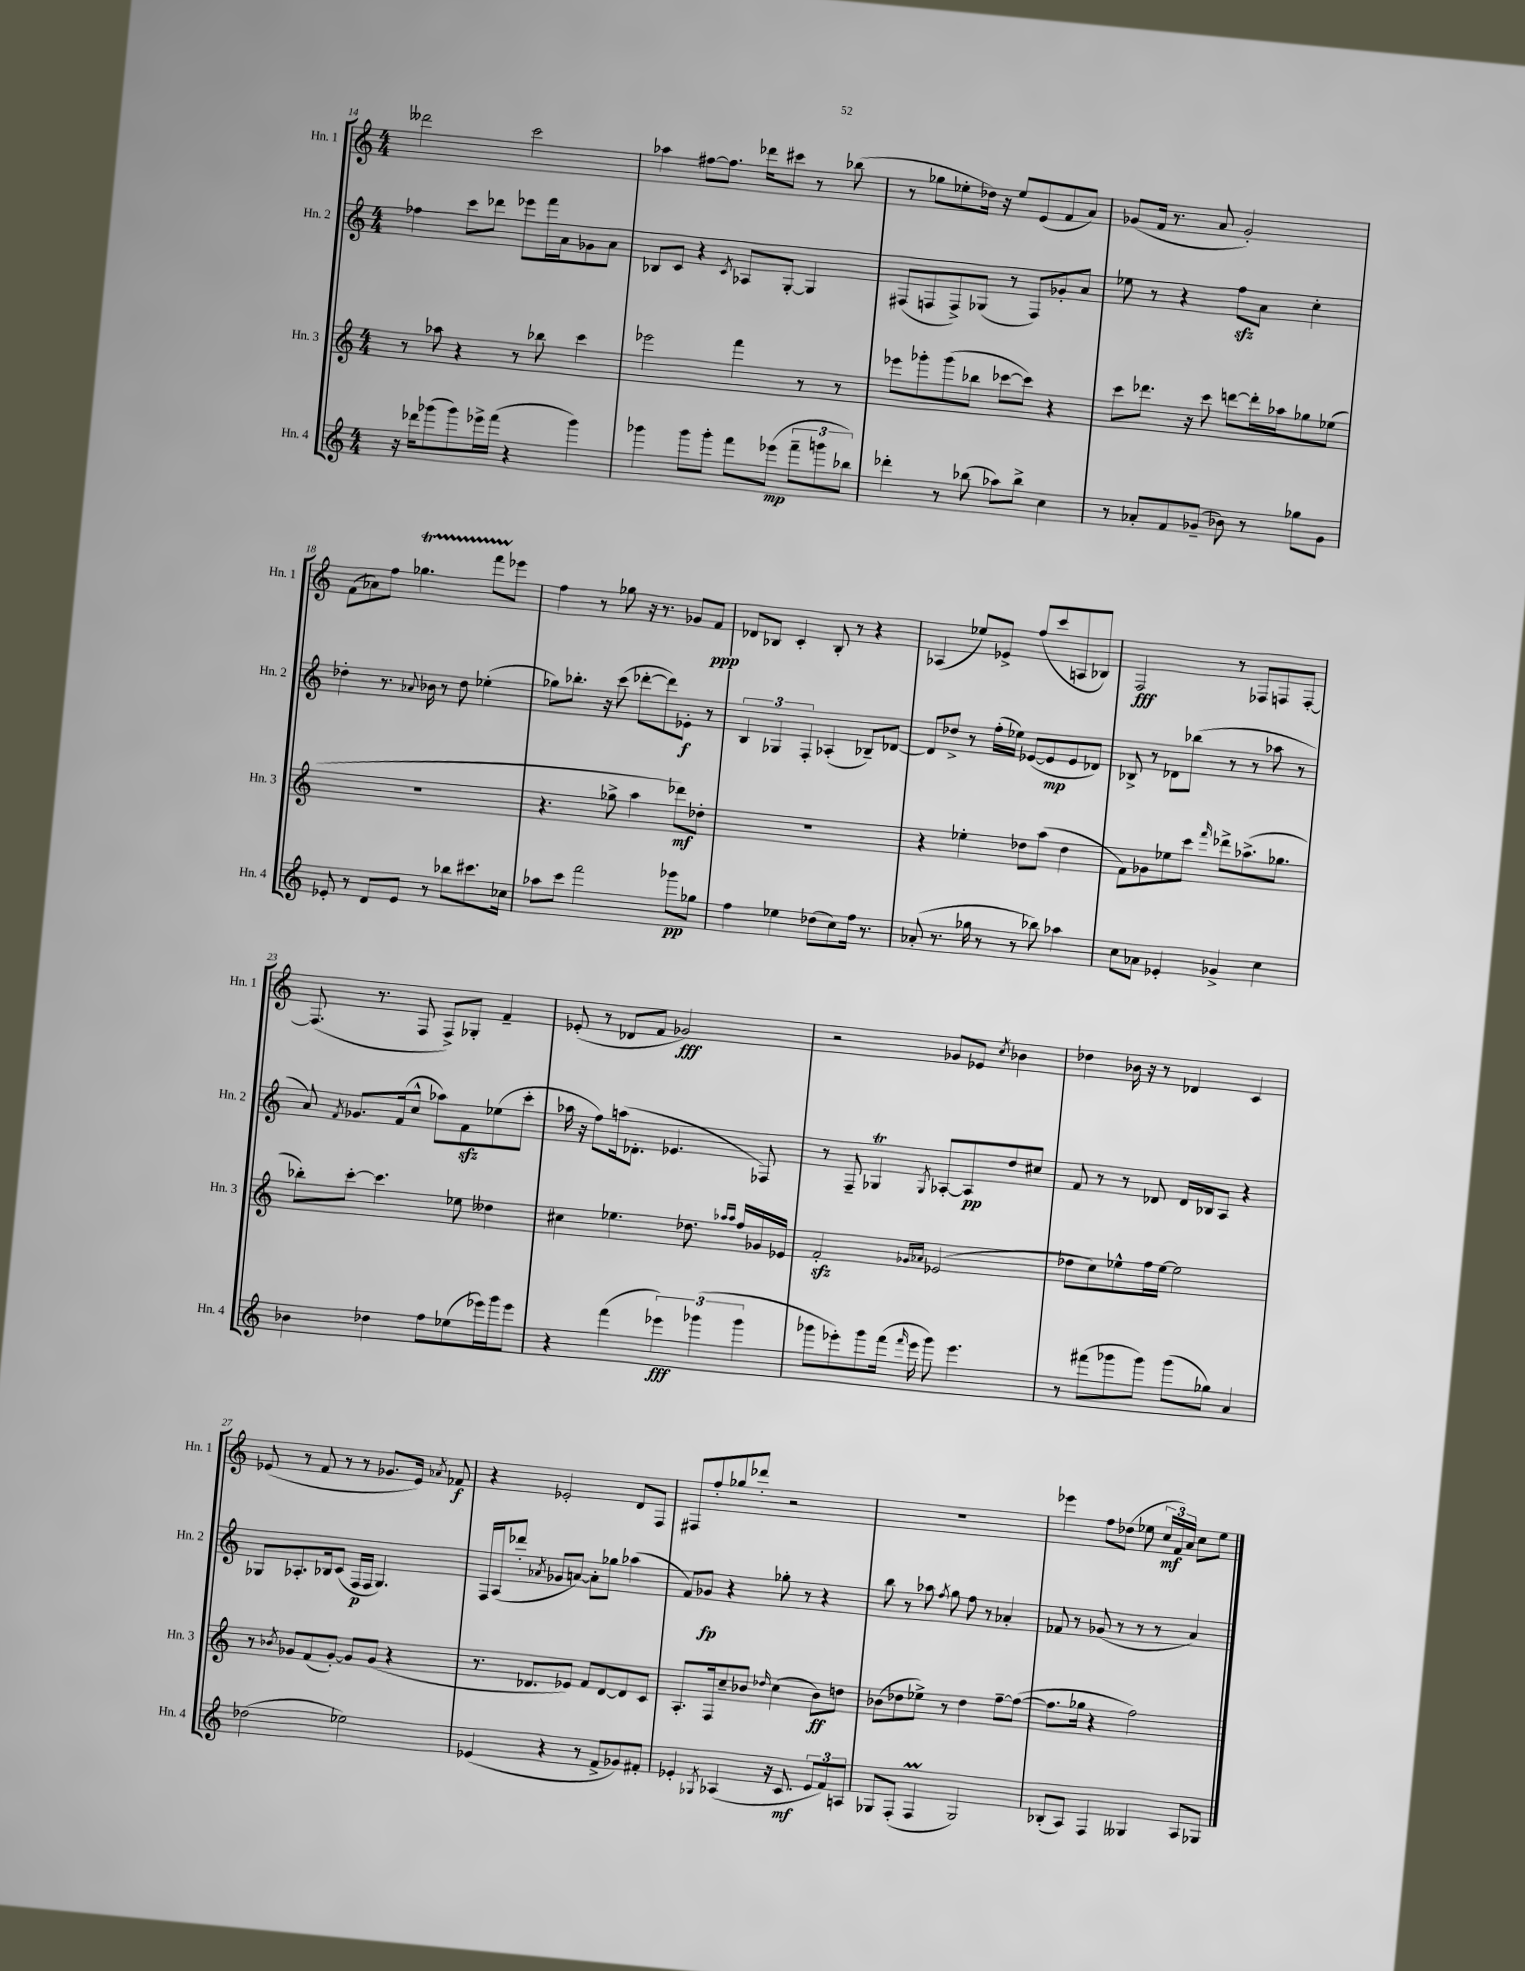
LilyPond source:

<<
\new StaffGroup <<
\new Staff = "s0" \with { instrumentName = "Hn. 1" shortInstrumentName = "Hn. 1" } {
    \clef treble \key c \major \numericTimeSignature \time 4/4
    \autoBeamOff deses'''2 c'''2 |
    aes''4 fis''8[~ fis''8.] des'''16[ cis'''8] r8 bes''8( |
    r8 ges''8[ ees''8-. des''16]) r16 ees''8[ e'8( f'8 a'8]) |
    ges'8[( f'16] r8. a'8 ges'2-.) |
    f'8[( aes'8) f''8] ges''4.\startTrillSpan f'''8[ ees'''8]\stopTrillSpan |
    f''4 r8 ges''8 r16 r8. ges'8[ f'8]\ppp |
    des'8[ bes8] c'4-. bes8-. r8 r4 |
    aes4( ees''8[) ees'8]-> f''8[( c'''8 a8 bes8]) |
    f2\fff r8 fes8[ f8 f8]~-. |
    f8.( r8. f8 f8[->) ges8]-. f'4-- |
    ees'8-.( r8 des'8[ f'8] ges'2\fff) |
    r2 ges'8[ ees'8] \acciaccatura { c''8 } bes'4 |
    des''4 bes'16 r16 r8 des'4 c'4 |
    ees'8( r8 f'8 r8 r8 ges'8.[ ees'16]) \acciaccatura { aes'8 } fes'8\f |
    r4 ees'2-. d'8[ f8] |
    fis8[ f''8-. ges''8 des'''8]-. r2 |
    R1 |
    ees'''4 f''8[ des''8]( ees''8 \tuplet 3/2 { c''16[\mf f'16) a'16] } c''8[ ees''8] \bar "|." |
}
\new Staff = "s1" \with { instrumentName = "Hn. 2" shortInstrumentName = "Hn. 2" } {
    \clef treble \key c \major \numericTimeSignature \time 4/4
    \autoBeamOff fes''4 c'''8[ des'''8] ees'''8[ f'''16 a'16 ges'8 a'8] |
    bes8[ c'8] r4 \acciaccatura { c'8 } aes8[ g8]~-. g4 |
    fis8[( f8 f8->) ges8]( r8 f8[) ges'8-. a'8] |
    ees''8 r8 r4 f''8[\sfz a'8] c''4-. |
    des''4-. r8. \appoggiatura { aes'8 } bes'16 r8 des''8 ees''4-.( |
    ges''8[) bes''8.]-. r16 c'''8( des'''8[~-. des'''8) ees'8]-.\f r8 |
    \tuplet 3/2 { b4 ges4 f4-. } aes4-.( bes8[--) des'8]~ |
    des'8[ des''8]-> r8 f''16[-.( ees''16]) ees'8[~( ees'8\mp ees'8 des'8]) |
    bes8-> r8 des'8[ bes''8]( r8 r8 aes''8 r8 |
    a'8) \acciaccatura { f'8 } ges'8.[ f'16( c''8]-^ aes''8[) f'8\sfz ees''8( c'''8]-. |
    aes''16 r16 f''8[) a''16( des'8.]-. ees'4. fes8) |
    r8 f8-- ges4\trill \acciaccatura { ges8 } aes8[~-. aes8\pp d''8 cis''8] |
    f'8 r8 r8 des'8 des'16[ bes16 a8] r4 |
    ges8[ aes8.-. bes16 c'8]( f16[\p f16] ges4.) |
    f16[ a16( des'''8]-. \acciaccatura { aes'8 } ges'8[ a'8]~) a'8[-. ges''8] aes''4( |
    f'8[) ges'8]\fp r4 ges''8-. r8 r4 |
    b''8 r8 aes''8 \acciaccatura { f''8 } g''8 f''8 r8 aes'4-. |
    fes'8 r8 ges'8( r8 r8 r8 a'4) \bar "|." |
}
\new Staff = "s2" \with { instrumentName = "Hn. 3" shortInstrumentName = "Hn. 3" } {
    \clef treble \key c \major \numericTimeSignature \time 4/4
    \autoBeamOff r8 aes''8 r4 r8 bes''8 c'''4 |
    ees'''2 f'''4 r8 r8 |
    ees'''8[ ges'''8-. ges'''8( bes''8] ces'''8[~ ces'''8]) r4 |
    c'''8[ des'''8.] r16 c'''8 d'''8[~ d'''16-. aes''16 ges''8 ees''8]( |
    R1 |
    r4. ges''8-> a''4 des'''8[\mf) des''8]-. |
    R1 |
    r4 ees''4-. des''8[ a''8]( des''4 |
    f'8[) ges'8 ees''8 c'''8] \grace { f'''16 } des'''8[-> aes''8.->( ges''8.] |
    bes''8[-.) c'''8]~-. c'''4. ees''8 deses''4 |
    cis''4 ees''4. des''8. \grace { aes''16[ aes''16] } f''16[ ges'16 ees'16] |
    f'2-.\sfz \grace { ges'16[ aes'16] } ees'2( |
    des''8[ c''8) ees''8-^ f''16 ees''16]~ ees''2 |
    r8 \acciaccatura { bes'8 } ges'8[ f'8( ges'8]~-.) ges'8[ ges'8]( r4 |
    r8. des'8.[ ees'8]) f'8[ des'8~ des'8 c'8] |
    a8.[-. f16 c''8-- bes'8] \grace { des''16 } c''4( bes'8[\ff) d''8] |
    bes'8[( des''8 ees''8]->) r8 des''4 f''8[~-- f''8]~( |
    f''8.[ ges''16] r4 f''2) \bar "|." |
}
\new Staff = "s3" \with { instrumentName = "Hn. 4" shortInstrumentName = "Hn. 4" } {
    \clef treble \key c \major \numericTimeSignature \time 4/4
    \autoBeamOff r16 des'''16[ ges'''8( ges'''8) ees'''16-> f'''16]( r4 ges'''4) |
    ges'''4 ges'''8[ ges'''8]-. f'''8[ ees'''8]\mp( \tuplet 3/2 { f'''8[-- g'''8 bes''8]) } |
    des'''4-. r8 bes''8( aes''8[) bes''8]-> c''4 |
    r8 aes'8[-. f'8 ges'8]--( bes'8) r8 ges''8[ ges'8] |
    ees'8-. r8 d'8[ ees'8] r8 bes''8[ cis'''8. ces''16] |
    aes''8[ c'''8] f'''2 ges'''8[\pp ges''8] |
    f''4 ees''4 des''8[( c''8) f''16] r8. |
    aes'8-.( r8. ges''16 r8 r8 bes''8) aes''4 |
    c''8[ aes'8] ees'4-. ges'4-> c''4 |
    bes'4 des''4 f''8[ ees''8( ees'''16) g'''16 ees'''8] |
    r4 f'''4( \tuplet 3/2 { ees'''4\fff) ges'''4( ges'''4 } |
    ges'''8[ ees'''8-.) ges'''8 f'''16]( \grace { f'''16 } ees'''16 ges'''8) ees'''4. |
    r8 fis'''8[( ges'''8 ges'''8]) ges'''8[( ges''8]) a'4 |
    des''2( ees''2) |
    ees'4( r4 r8 f'8[-> ges'8) fis'8]-. |
    ees'4-. \acciaccatura { ges8 } aes4( r16 c'8.\mf \tuplet 3/2 { ees'8[ f'8) a8] } |
    ges8[ f8]-.( f4\prall ges2) |
    bes8[-.( a8]) f4 geses4 a8[ ges8] \bar "|." |
}
>>
>>
\layout { \context { \Score currentBarNumber = #14 } }
